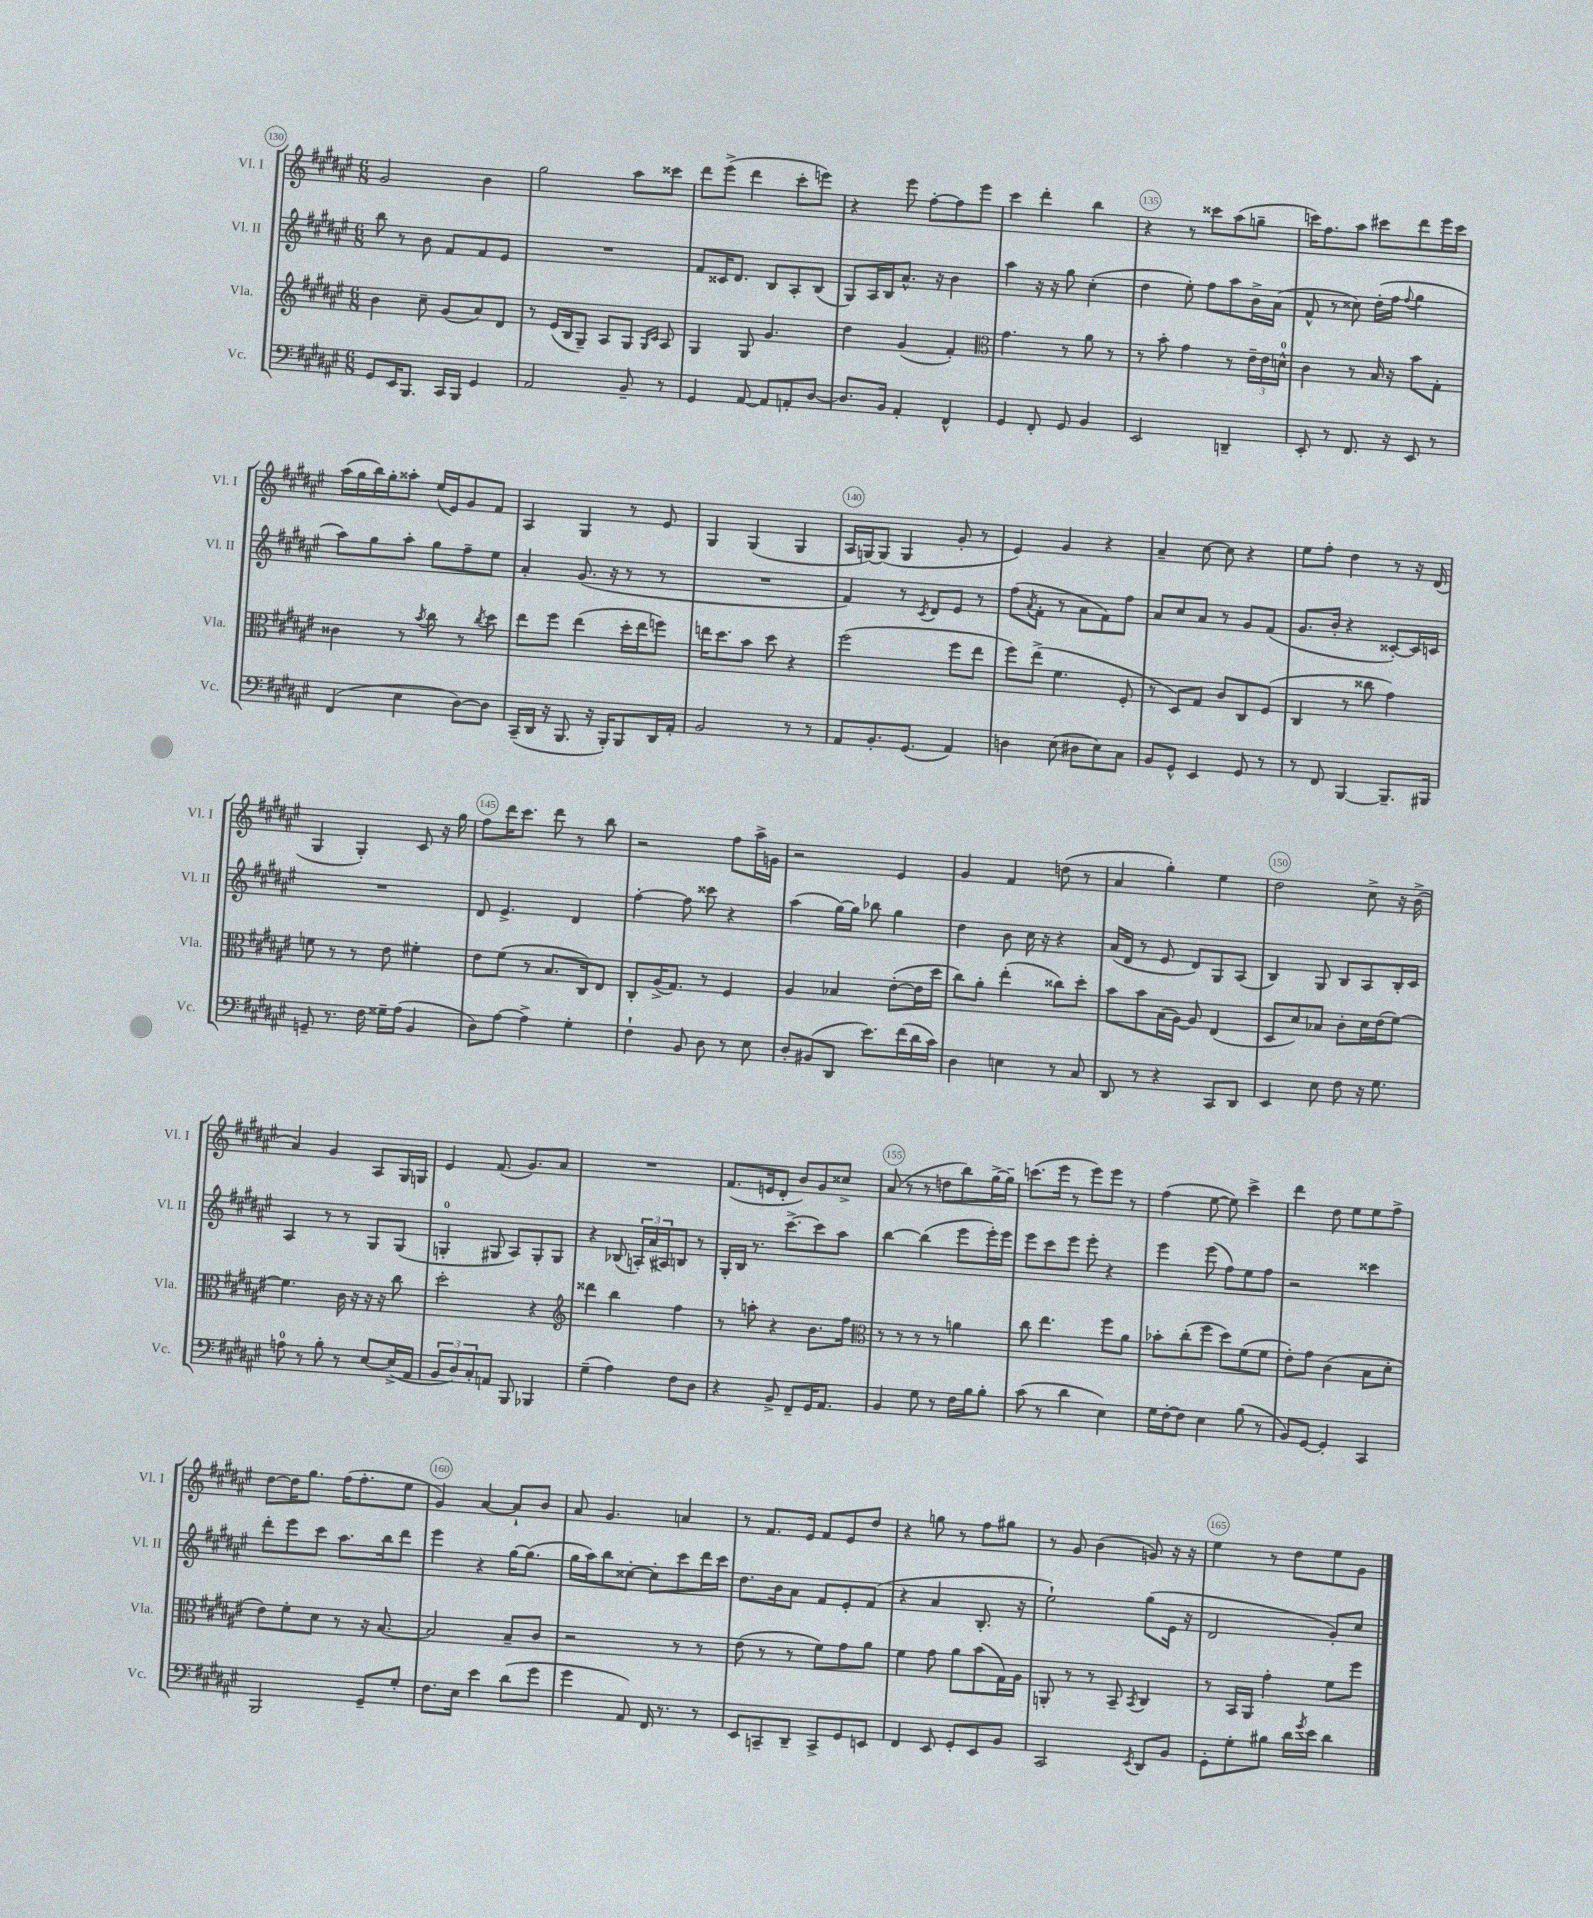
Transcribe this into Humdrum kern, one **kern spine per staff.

**kern	**kern	**kern	**kern
*staff4	*staff3	*staff2	*staff1
*clefF4	*clefG2	*clefG2	*clefG2
*k[f#c#g#d#a#e#]	*k[f#c#g#d#a#e#]	*k[f#c#g#d#a#e#]	*k[f#c#g#d#a#e#]
*M6/8	*M6/8	*M6/8	*M6/8
8GG#	4b	8bb	2g#
16EE#	.	8r	.
8.BBB	.	.	.
.	8cc#~	8b	.
16CC#	(8g#	8f#	.
16BBB	.	.	.
4GG#	8a#)	8f#	4b
.	8d#	8e#	.
=	=	=	=
2AA#	8r	2.r	2gg#
.	(16e#	.	.
.	16B	.	.
.	8G#~)	.	.
.	8A#	.	.
8BB~	8G#	.	8aa#
.	16qqG#	.	.
.	16qqc#	.	.
8r	8A#	.	8ccc##
=	=	=	=
4GG#	4G#	8f#	8ddd#
.	.	16c##	(8eee#^
.	.	8.d#	.
[8AA#	8G#	.	4ddd#
8AA#]	4.g#	8B	.
8AA'	.	8A#'	8ccc#'
[8D#	.	(8B	8eee)
=	=	=	=
8.D#]	4dd#	8G#)	4r
.	.	16A#	.
16BB	.	16B	.
4AA#'	(4g#	8.a#^^	8eee#
.	.	.	[8ff#'
.	.	16r	.
4FF#^^	4f#')	4b	8ff#]
.	.	.	8eee#
=	=	=	=
*	*clefC3	*	*
4GG#	4.g#	4aa#	4ccc#
8FF#'	.	16r	4ddd#'
.	.	16r	.
8GG#	8r	8gg#	.
4BB	8a#	(4cc#'	4bb
.	8r	.	.
=	=	=	=
2EE#	8r	4dd#	4r
.	8b'	.	.
.	4g#	8ee#')	8r
.	.	8ff#	8ccc##
4DD~	8r	8aa#	(8aa#
.	24e#~	16b^	8gg~
.	24e#	.	.
.	.	(16a#	.
.	24d^^	.	.
=	=	=	=
8EE#'	4c#	8f#^^	16ccc)
.	.	.	8.ff#
8r	.	8r	.
8.FF#	8r	8cc##)	8aa#
.	16B	(16dd#'	8ccc#
16r	16r	16ff#	.
.	.	8qqff#	.
8EE#	8b	4gg#	8ddd#
8r	8G#'	.	16eee#
.	.	.	16ccc#
=	=	=	=
(4FF#	4c##	8aa#)	(16aa#
.	.	.	16gg#
.	.	8gg#	16bb)
.	.	.	16gg#'
4E#	8r	8aa#'	8aa##'
.	8qb	.	.
.	8cc#	8gg#	(16ee#
.	.	.	16e#)
[8D#)	8r	8ff#~	8g#
.	8qcc#	.	.
8D#]	8dd#	8ee#	8f#
=	=	=	=
(16CC#~	8ee#	4a#'	4A#
16DD#	.	.	.
16r	8ff#	.	.
8.BBB	.	.	.
.	(4ee#	(8.g#	4G#
16r	.	.	.
16BBB')	.	16r	.
8BBB	16dd#'	8r	8r
.	16ee#	.	.
16DD#	8ff)	8r	8e#
16AA#'	.	.	.
=	=	=	=
2BB	16ee	2.r	4G#
.	8.dd#	.	.
.	8b	.	(4G#
.	8dd#	.	.
8r	4r	.	4G#
8r	.	.	.
=	=	=	=
8AA#	(2ff#	4f#)	16A#
.	.	.	[16G)
8.BB'	.	.	(8G]
.	.	8r	4G
(8.GG#	.	.	.
.	.	8qc#	.
.	.	8d#	.
4AA#)	8ff#	8e#	8g#'
.	8ee#	8r	8r
=	=	=	=
4D	8ff#)	(8ff#	4e#)
.	.	8qa#	.
.	(8ee#^	8f#'	.
(8E#	4.f#	8r	4g#
8D#	.	8a#	.
8E#)	.	8f#)	4r
8C#	8F#'	8ff#	.
=	=	=	=
8BB	8r	8a#	4a#~
8GG#^^	8D#)	8cc#	.
4EE#	8G#	8a#	[8cc#
.	8c#	8r	8cc#]
8GG#	8C#	8g#	4r
8r	(8F#	(8f#	.
=	=	=	=
8r	4C#	8.g#	8ee#
8FF#	.	.	8ff#'
.	.	16b'	.
[4BBB	8r	4r	4dd#
.	8cc##	.	.
8.BBB~]	4g#)	[8c##')	8r
.	.	16c##]	16r
16BBB#	.	16c	(16d#
=	=	=	=
8GG~	8f	2.r	4G#
8.r	8r	.	.
.	8r	.	4G#')
16F#	.	.	.
16G##~	8e#	.	.
(16A#	.	.	.
4BB	4f#'	.	8c#
.	.	.	16r
.	.	.	16gg#
=	=	=	=
8D#)	8e#	8d#	8ff#
[8A#	(8f#	4.e#^	16ddd#
.	.	.	8.ccc#
4A#^]	8r	.	.
.	8.B	.	8ddd#
4G#'	.	4d#	8r
.	16C#)	.	.
.	8E#	.	8bb
=	=	=	=
4F#`	8C#'	[4ff#'	2r
.	(16A#^	.	.
.	8.G#)	.	.
8BB	.	8ff#]	.
8D#	8r	8ccc##	.
8r	4F#	4r	8ff#
8E#	.	.	16aa#^
.	.	.	16g
=	=	=	=
8D#'	4A#	(4aa#	2r
(8BB#	.	.	.
8DD#	4B-	[16gg#)	.
.	.	16gg#]	.
8.e#)	.	8bb-	.
.	([8e#'	4gg#	4e#
(16f#	.	.	.
16d#	16e#]	.	.
16c#)	16dd#	.	.
=	=	=	=
4D#	8cc#)	4dd#	4g#
.	8a#'	.	.
4E	(4ee#'	8b	4f#
.	.	16cc#	.
.	.	16r	.
8r	8cc##)	4r	(8dd
8C#	8dd#'	.	8r
=	=	=	=
8DD#	8b	(16a#	4a#
.	.	16d#	.
8r	8b	8r	.
4r	(16B	8e#	4gg#')
.	[16A#)	.	.
.	8A#]	8d#)	.
8CC#	(4E#	8G#	4ee#
8DD#	.	(8A#	.
=	=	=	=
4EE#	8D#	4B)	2dd#
.	8d#)	.	.
8E#	8B-	8G#	.
8F#	8c#'	8B	.
16r	16d#	8A#	8cc#^
8.G#	(16e#	.	.
.	[8f#)	16B'	16r
.	.	16c#	(16b^
=	=	=	=
8A	4.f#]	4A#	4a#)
8r	.	.	.
8B'	.	8r	4g#
8r	16c#	8r	.
.	16r	.	.
[8E#	16r	8G#	8A#
.	16r	.	.
(16E#^]	8cc#	(8G#	16G#
16AA#	.	.	16G
=	=	=	=
12BB	2dd#'	4G'	4e#
12D#)	.	.	.
12C#'	.	.	.
8AA	.	8G#	(8.f#
8BBB	.	8A#)	.
.	.	.	8.g#)
4BBB-	4r	8G#'	.
.	.	8G#	8a#
=	=	=	=
*	*clefG2	*	*
(4G#~	4ddd##	4r	2.r
4A#)	4bb	(8B-	.
.	.	24A')	.
.	.	(24a#	.
.	.	24A#)	.
8F#	4ff#	8B	.
8D#	.	8r	.
=	=	=	=
4r	8r	16G#'	(8.f#
.	.	16B	.
.	8aa'	8.r	.
.	.	.	16e
8BB^	4r	.	8d#'
.	.	[8.ccc#^	.
8FF#~	.	.	8b)
16GG#	8.b	8ccc#]	8g#
8.AA#	.	.	.
.	.	8aa#	8cc##^
.	16ff#	.	.
=	=	=	=
*	*clefC3	*	*
4BB	8r	[4bb	(8a#
.	8r	.	8r
8G#	8r	(4bb]	8r
8r	8r	.	8dd
16F#	4a	8eee#	8bb)
16B	.	.	.
8B'	.	16eee#')	[16gg#^
.	.	16eee#	16gg#~]
=	=	=	=
(8c#	8cc#	8eee#	(8.ccc
8r	4.ee#	8ccc#	.
.	.	.	16eee#
4d#	.	8eee#	8r
.	.	8eee#'	8eee#)
4E#)	8ff#	4r	8eee#
.	8a#	.	8r
=	=	=	=
16G#	8b-'	4eee#	(4ff#
[16F#'	.	.	.
8F#]	(8cc#'	.	.
4E#	8ff#	(8eee#	[8ee#
.	8dd#)	8ff#)	8ee#])
(8B	(8f#	8ee#	4ccc#^
8r	8f#	8ff#	.
=	=	=	=
8BB)	8e#')	2r	4ddd#
[8GG#	8g#	.	.
4GG#']	(4c#	.	8dd#
.	.	.	8ee#
4CC#	8B	4ccc##	8ee#
.	8d#'	.	8ff#^
=	=	=	=
2BBB	8e#)	8ddd#'	[8dd#
.	8f#'	8eee#	16dd#]
.	.	.	8.gg#
.	8d#	8ccc#	.
.	8r	8.aa#	(16ff#
.	.	.	8.ff#'
8GG#~	16r	.	.
.	[8.B	16bb	.
8G#'	.	8ddd#	8ee#
=	=	=	=
8.F#	2B]	4eee#	4g#)
16E#	.	.	.
4e#	.	4r	[4a#
(8d#	8B~	[16gg#	8a#`]
.	.	(8.gg#]	.
8g#	8c#	.	8b
=	=	=	=
4g#	2r	16gg#	8a#
.	.	16aa#)	.
.	.	8bb	4.g#
8AA#)	.	[8cc##'	.
16FF#	.	8cc##']	.
8.r	.	.	.
.	8r	8ccc#	4a
8r	8r	16ddd#	.
.	.	16ccc#	.
=	=	=	=
8EE#	(8e#	8.dd#	8r
8CC~	8r	.	8.f#
.	.	16b	.
8DD#~	8r	8a#	.
.	.	.	16e#
8CC^	8f#)	8f#	8f#
8GG#	8g#	8e#'	8e#
8EE	8a#	(8f#	8dd#
=	=	=	=
4FF#	4f#	4r	4r
8EE#	8g#	4a#	8gg
8GG#'	8a#	.	8r
8EE#	(8b	8.B'	8ff#
8BB	16G#)	.	8gg#
.	16A#	16r	.
=	=	=	=
2CC#	8AA'	2ee#`)	8r
.	8r	.	8g#
.	8r	.	(4b
.	8BB~	.	.
8qEE#	8qBB	.	.
8DD#	4C#	(8gg#	8g)
8BB	.	16e#	16r
.	.	16r	16r
=	=	=	=
8GG#'	8r	2d#	4ee#
8G#'	16BB	.	.
.	16AA#	.	.
8B#	4g#'	.	8r
16d#	.	.	8dd#
8qg#	.	.	.
16e#	.	.	.
4d#	8f#	8g#')	8ee#
.	8ff#	8cc#	8g#
==	==	==	==
*-	*-	*-	*-
